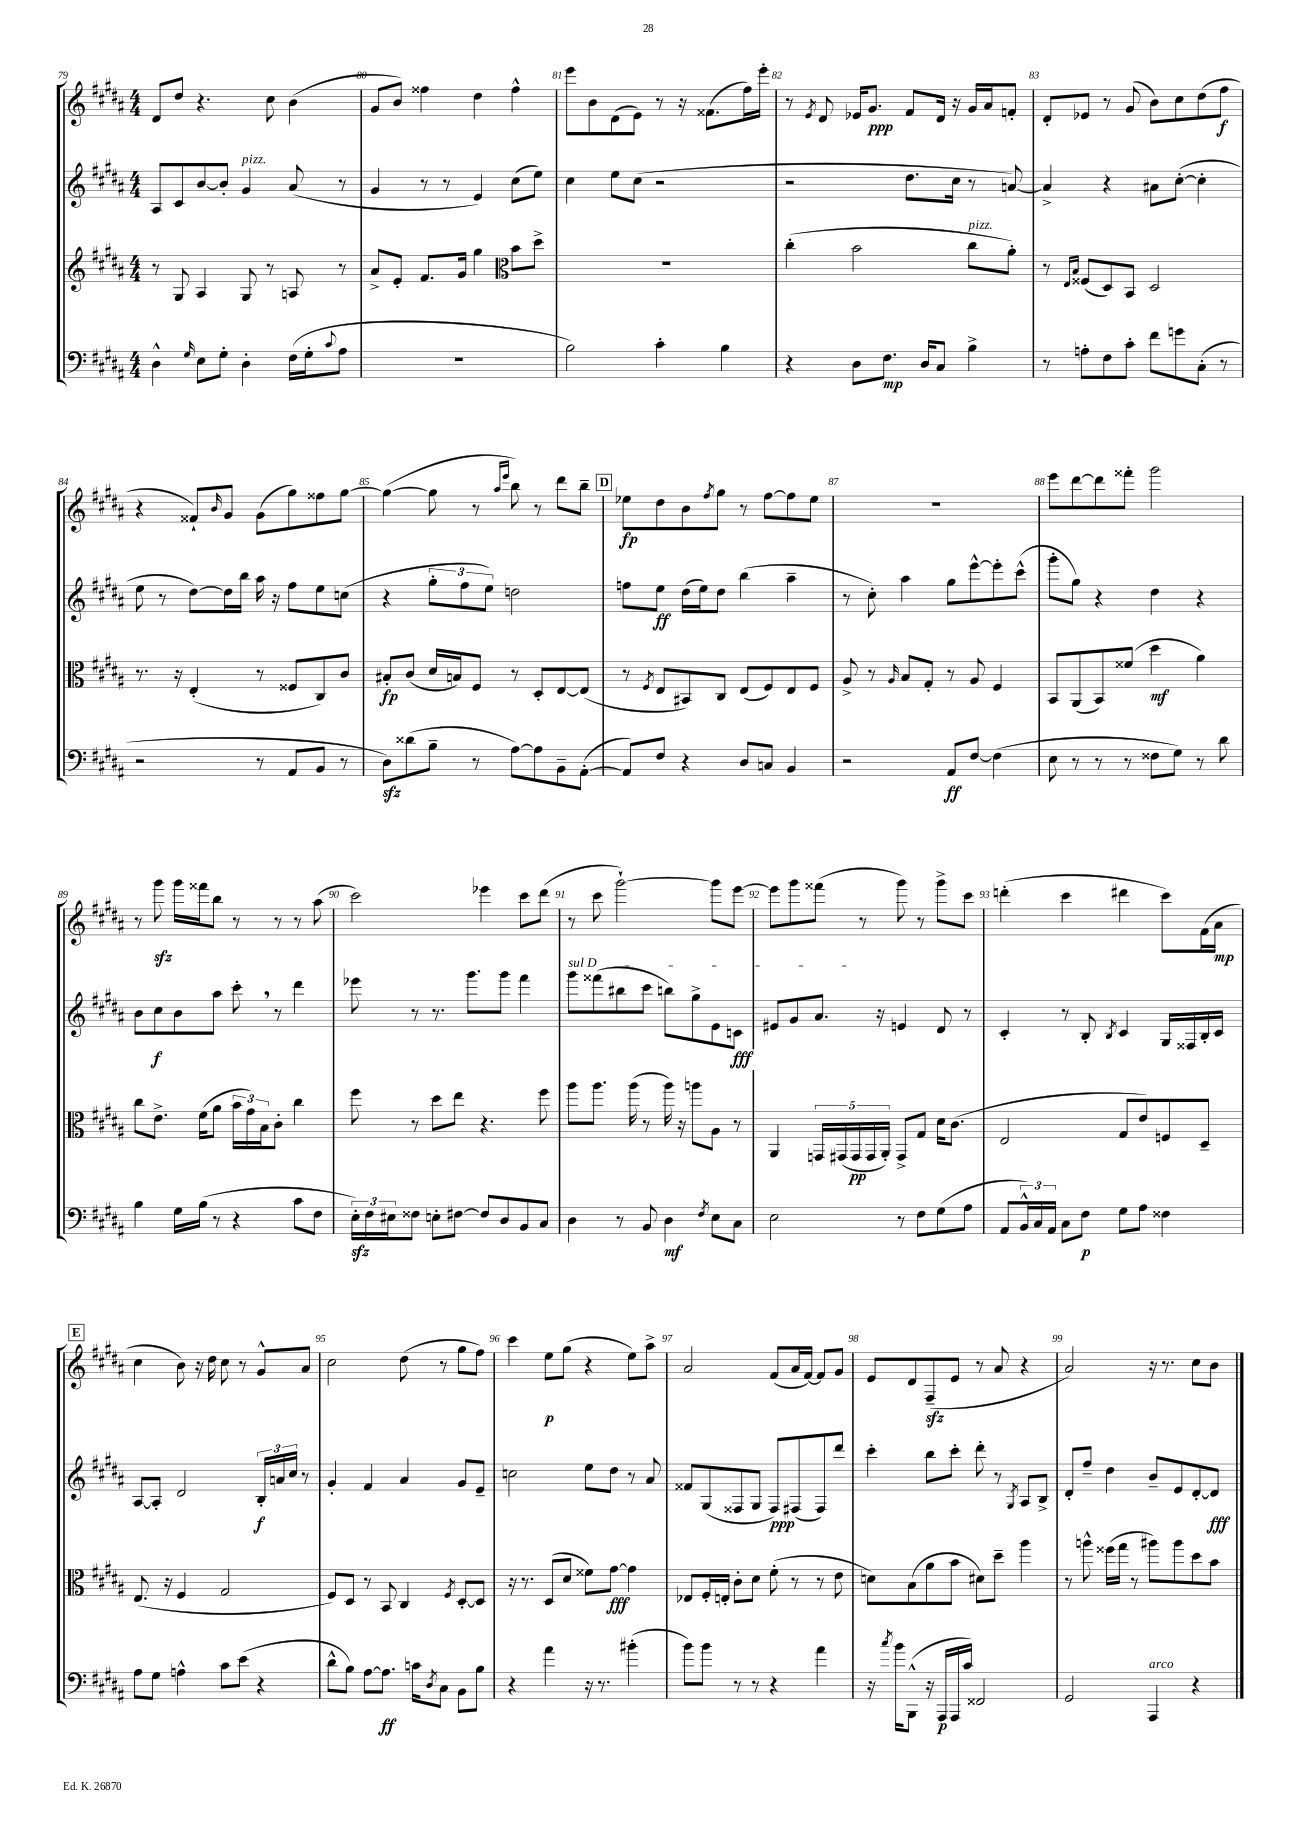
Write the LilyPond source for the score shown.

<<
\new StaffGroup <<
\new Staff = "s0" {
    \clef treble \key b \major \numericTimeSignature \time 4/4
    dis'8 dis''8 r4. cis''8 b'4( |
    gis'8 b'8) fisis''4 dis''4 fisis''4-^ |
    e'''8 b'8 dis'8( e'8) r8 r16 fisis'8.( fis''16) e'''16-. |
    r8 \acciaccatura { e'8 } dis'8 ees'16 gis'8.\ppp fis'8 dis'16 r16 gis'16 ais'16 f'8-. |
    dis'8-. ees'8 r8 gis'8( b'8) cis''8 dis''8( fis''8\f |
    r4 fisis'8-!) \grace { b'16 } gis'8 gis'8( gis''8) fisis''8 gis''8~ |
    gis''4~( gis''8 r8 \grace { ais''16 e'''16 } b''8) r8 dis'''8 b''8-- |
    \mark \markup { \box "D" } ees''8\fp dis''8 b'8 \acciaccatura { fis''8 } gis''8 r8 fis''8~ fis''8 ees''8 |
    R1 |
    e'''8 dis'''8~ dis'''8 fisis'''8-. gis'''2 |
    r8 gis'''8\sfz gis'''16 fisis'''16 b''8 r8 r8 r8 ais''8( |
    cis'''2) ees'''4 cis'''8 dis'''8( |
    r8 cis'''8 gis'''2~-!) gis'''8 e'''8~ |
    e'''8 gis'''8 fisis'''8( r8 gis'''8) r8 gis'''8-> cis'''8 |
    d'''4-.( cis'''4 dis'''4 cis'''8) fis'16( ais'16\mp |
    \mark \markup { \box "E" } cis''4 b'8) r16 dis''16 cis''8 r8 gis'8-^ ais'8 |
    cis''2 dis''8( r8 gis''8 fis''8) |
    cis'''4 e''8\p gis''8( r4 e''8) ais''8-> |
    ais'2 fis'8( ais'16 fis'16~) fis'8 gis'8 |
    e'8 dis'8 fis8--\sfz( e'8 r8 ais'8 r4 |
    ais'2) r16 r8. cis''8 b'8 \bar "|." |
}
\new Staff = "s1" {
    \clef treble \key b \major \numericTimeSignature \time 4/4
    ais8 cis'8 b'8~ b'8-. gis'4^\markup { \italic "pizz." } ais'8( r8 |
    gis'4 r8 r8 e'4) cis''8( e''8) |
    cis''4 e''8 cis''8( r2 |
    r2 dis''8. cis''16 r8 a'8~) |
    a'4-> r4 ais'8 cis''8~-.( cis''4-. |
    e''8 r8 dis''8~) dis''16 b''16 ais''16 r16 fis''8 e''8 c''8( |
    r4 \tuplet 3/2 { gis''8-. fis''8 e''8) } d''2 |
    \mark \markup { \box "D" } f''8 e''8\ff dis''16( e''16) dis''8 b''4( ais''4-- |
    r8 cis''8-.) ais''4 gis''8 e'''8~-^ e'''8-. cis'''8-^( |
    gis'''8-. gis''8) r4 dis''4 r4 |
    b'8 cis''8\f b'8 ais''8 cis'''8-. \breathe r8 dis'''4 |
    ees'''8 r8 r8. gis'''8. gis'''8 fis'''4 |
    \once \override TextSpanner.bound-details.left.text = \markup { \italic "sul D" } gis'''8\startTextSpan fisis'''8( bis''8 cis'''8 b''8) gis''8-> e'8 c'8\fff |
    eis'8 gis'8 ais'8.\stopTextSpan r16 e'4 dis'8 r8 |
    cis'4-. r8 b8-. \acciaccatura { b8 } cis'4 gis16 fisis16 b16-. cis'16 |
    \mark \markup { \box "E" } ais8~ ais8-. dis'2 \tuplet 3/2 { b16-.\f a'16 cis''16 } r8 |
    gis'4-. fis'4 ais'4 gis'8 e'8-- |
    c''2 e''8 dis''8 r8 ais'8 |
    fisis'8 gis8( fisis8 gis8 fisis8\ppp) fis8( fis8) dis'''8 |
    cis'''4-. b''8 cis'''8-. dis'''8-. r8 \acciaccatura { gis8 } ais8 b8-> |
    dis'8-. fis''8-- dis''4 b'8-- e'8 dis'8~-. dis'8\fff \bar "|." |
}
\new Staff = "s2" {
    \clef treble \key b \major \numericTimeSignature \time 4/4
    r8 gis8 ais4 gis8 r8 a8 r8 |
    ais'8-> e'8-. fis'8. gis'16 gis''4 \clef alto b'8 dis''8-> |
    R1 |
    cis''4-.( b'2 cis''8^\markup { \italic "pizz." } ais'8-.) |
    r8 \grace { e16 b16 } fisis8( dis8) b,8 dis2 |
    r8. r16 e4-.( r8 fisis8 cis8) cis'8 |
    bis8-.\fp cis'8( dis'16 b16) fis8 r8 dis8-. e8~ e8( |
    \mark \markup { \box "D" } r8 \acciaccatura { fis8 } e8 bis,8) cis8 e8( fis8) e8 fis8 |
    ais8-> r8 \grace { ais16 } b8 gis8-. r8 ais8 fis4 |
    b,8 ais,8( b,8) fisis'8( dis''4\mf ais'4) |
    cis''8 e'8.-> fis'16( ais'8 \tuplet 3/2 { b'16 gis'16) b16 } cis'8-. cis''4 |
    fis''8 r8 dis''8 e''8 r4. fis''8 |
    ais''8 ais''8. ais''16( r8 ais''16) r16 a''8 ais8 r8 |
    ais,4 \tuplet 5/4 { g,16 gis,16( gis,16\pp gis,16 ais,16-.) } gis,8-> gis8 dis'16 cis'8.( |
    e2 gis8 e'8) f8 dis8-- |
    \mark \markup { \box "E" } e8.( r16 fis4 gis2 |
    fis8) dis8 r8 b,8 cis4 \acciaccatura { fis8 } dis8~-. dis8 |
    r16 r8. dis8( dis'8 fisis'8) gis'8~\fff gis'4 |
    ees8 fis16-. e16-. cis'8-. dis'8 fis'8-.( r8 r8 e'8 |
    d'8) b8( ais'8 b'8 dis'8) dis''8-- ais''4 |
    r8 a''8-^ fisis''16( gis''16 r8 ais''8) ais''8 dis''8 b'8 \bar "|." |
}
\new Staff = "s3" {
    \clef bass \key b \major \numericTimeSignature \time 4/4
    dis4-^ \grace { gis16 } e8 gis8-. dis4-. fis16( gis16-. \appoggiatura { cis'8 } ais8 |
    R1 |
    b2) cis'4-. b4 |
    r4 dis8 fis8.\mp dis16 cis8 b4-> |
    r8 a8-. fis8 cis'8-. fis'8 g'8 cis8-.( r8 |
    r2 r8 ais,8 b,8 r8 |
    dis8\sfz) disis'8( b8-- r8 ais8~) ais8 b,8-- ais,8~-.( |
    \mark \markup { \box "D" } ais,8) fis8 r4 dis8 c8 b,4 |
    r2 ais,8\ff fis8~ fis4( |
    e8 r8 r8 r8 fisis8 gis8) r8 dis'8 |
    b4 gis16 b16( r8 r4 cis'8 fis8 |
    \tuplet 3/2 { e16-.\sfz) fis16 eis16 } fisis8 e8-. fis8~ fis8 dis8 b,8 cis8 |
    dis4 r8 b,8 dis4\mf \acciaccatura { fis8 } e8 cis8 |
    e2 r8 fis8 gis8( ais8 |
    ais,8 \tuplet 3/2 { b,16-^) cis16 ais,16 } cis8 fis8\p gis8 ais8 fisis4 |
    \mark \markup { \box "E" } ais8 gis8 a4-^ cis'8 e'8( r4 |
    dis'8-^ b8) ais8~ ais8.\ff c'16 \acciaccatura { dis8 } cis8 b,8 b8 |
    r4 ais'4 r16 r8. bis'4-.( |
    b'8) b'8 r8 r8 r4 ais'4 |
    r16 \acciaccatura { cis''8 } b'16 b,,8-^( r16 ais,,16\p ais,,16 cis'16) fisis,2 |
    gis,2 ais,,4^\markup { \italic "arco" } r4 \bar "|." |
}
>>
>>
\layout { \context { \Score currentBarNumber = #79 \override BarNumber.break-visibility = ##(#f #t #t) barNumberVisibility = #all-bar-numbers-visible } }
